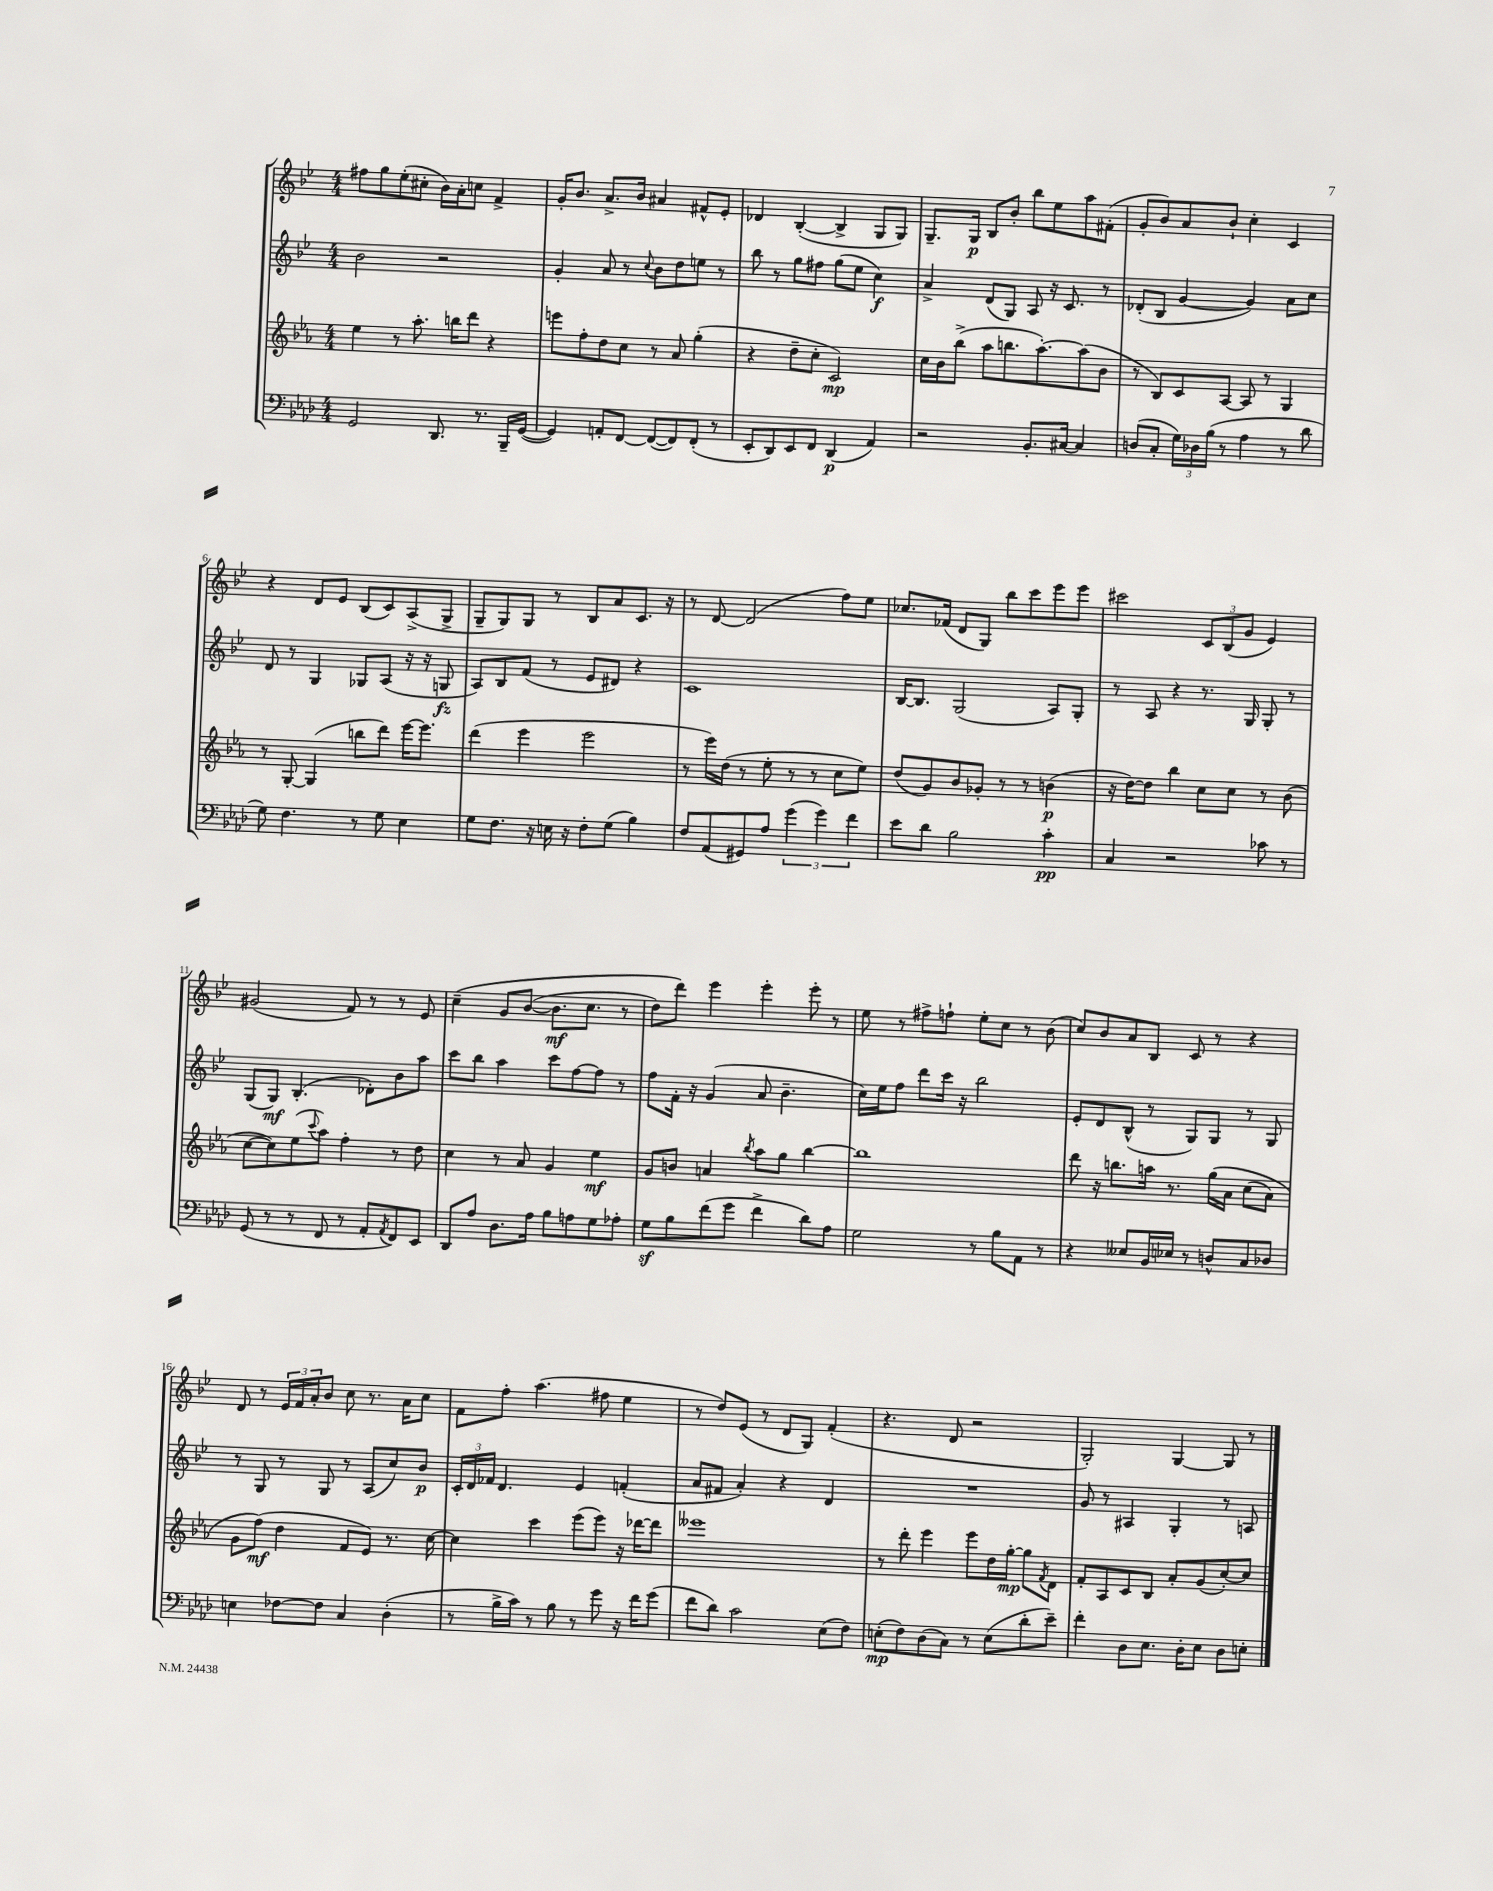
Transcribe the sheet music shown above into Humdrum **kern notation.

**kern	**dynam	**kern	**dynam	**kern	**dynam	**kern	**dynam
*part4	*part4	*part3	*part3	*part2	*part2	*part1	*part1
*staff4	*staff4	*staff3	*staff3	*staff2	*staff2	*staff1	*staff1
*clefF4	*	*clefG2	*	*clefG2	*	*clefG2	*
*k[b-e-a-d-]	*	*k[b-e-a-]	*	*k[b-e-]	*	*k[b-e-]	*
*M4/4	*	*M4/4	*	*M4/4	*	*M4/4	*
=1	=1	=1	=1	=1	=1	=1	=1
2GG/	.	4ee-\	.	2b-\	.	8ff#X\L	.
.	.	.	.	.	.	8gg\	.
.	.	8r	.	.	.	(8ee-'\	.
.	.	8.aa-'\	.	.	.	8cc#X'\J	.
8.DD-/	.	.	.	2r	.	16b-\LL)	.
.	.	16bbn\KL	.	.	.	16a'\J	.
.	.	8ddd\J	.	.	.	8ccn\J	.
8.r	.	.	.	.	.	.	.
.	.	4r	.	.	.	4f^/	.
16BBB-~/LL	.	.	.	.	.	.	.
([16GG/JJ	.	.	.	.	.	.	.
=2	=2	=2	=2	=2	=2	=2	=2
4GG/])	.	8eeen\L	.	4g'/	.	16g'/KL	.
.	.	.	.	.	.	8.b-/J	.
.	.	8ff'\	.	.	.	.	.
8AAn'/L	.	8dd\	.	8a/	.	8.a^/L	.
[8FF/J	.	8cc\J	.	8r	.	.	.
.	.	.	.	.	.	16b-/Jk	.
.	.	.	.	8qqcc/	.	.	.
(8FF/L_	.	8r	.	8b-\L	.	4a#X/	.
8FF/])	.	8a-/	.	8dd\	.	.	.
(8FF'/J	.	(4gg'\	.	8een\J	.	8f#X^^/L	.
8r	.	.	.	8r	.	8e-'/J	.
=3	=3	=3	=3	=3	=3	=3	=3
8EE-'/L	.	4r	.	8bb-\	.	4d-X/	.
8DD-/)	.	.	.	8r	.	.	.
8EE-/	.	8dd~\L	.	8gg\L	.	([4B-'/	.
8FF/J	.	8cc'\J	.	8ff#X\J	.	.	.
(4DD-/	p	2c/)	mp	(8gg\L	.	4B-^/]	.
.	.	.	.	8ee-\J	.	.	.
4AA-/)	.	.	.	4cc\)	f	8G/L	.
.	.	.	.	.	.	8G/J)	.
=4	=4	=4	=4	=4	=4	=4	=4
2r	.	16cc\LL	.	4a^/	.	8.G~/L	.
.	.	16b-\J	.	.	.	.	.
.	.	(8bb-^\J	.	.	.	.	.
.	.	.	.	.	.	16G/Jk	p
.	.	8aa-\L	.	(8d/L	.	8B-/L	.
.	.	8.bbn\	.	8G/J)	.	8b-'/J	.
8.BB-'/L	.	.	.	8A/	.	8bb-\L	.
.	.	[8.aa-'\)	.	.	.	.	.
.	.	.	.	16r	.	8ee-\	.
[16C#X/Jk	.	.	.	8.c/	.	.	.
4C#/]	.	(8aa-\]	.	.	.	8aa\	.
.	.	8b-\J	.	8r	.	(8f#X'\J	.
=5	=5	=5	=5	=5	=5	=5	=5
(8Dn/L	.	8r	.	(8d-X'/L	.	8g'/L	.
8C'/J	.	8B-/L)	.	8B-/J	.	8b-/)	.
24G\LL)	.	8c/	.	[4g/	.	8a/	.
24D-X\	.	.	.	.	.	.	.
(24B-\JJ	.	.	.	.	.	.	.
8r	.	[8A-/J	.	.	.	8b-`/J	.
4A-\	.	8A-/]	.	4g/])	.	4cc'\	.
.	.	8r	.	.	.	.	.
8r	.	4G/	.	8a\L	.	4c/	.
8d-\	.	.	.	8cc\J	.	.	.
!!LO:LB:g=z
=6	=6	=6	=6	=6	=6	=6	=6
8G\)	.	8r	.	8d/	.	4r	.
4.F\	.	[8G'/	.	8r	.	.	.
.	.	(4G/]	.	4G/	.	8d/L	.
.	.	.	.	.	.	8e-/J	.
8r	.	8bbn\L	.	8G-X/L	.	(8B-/L	.
8G\	.	8ddd\J)	.	(8A/J	.	8c/)	.
4E-\	.	[16eee-\KL	.	16r	.	(8A^/	.
.	.	8.eee-\J]	.	16r	.	.	.
.	.	.	.	8Gn/	fz	8G^/J	.
=7	=7	=7	=7	=7	=7	=7	=7
8G\L	.	(4ddd\	.	8A/L)	.	8G~/L	.
8.F\J	.	.	.	8B-/	.	8G/)	.
.	.	4eee-\	.	(8f/J	.	8G/J	.
16r	.	.	.	.	.	.	.
16En\	.	.	.	8r	.	8r	.
16r	.	.	.	.	.	.	.
8F'\L	.	2eee-\	.	8e-/L	.	8B-/L	.
(8G\J	.	.	.	8d#X/J)	.	8a/	.
4B-\)	.	.	.	4r	.	8.c/J	.
.	.	.	.	.	.	16r	.
=8	=8	=8	=8	=8	=8	=8	=8
8F/L	.	8r	.	1c	.	8r	.
(8AA-/	.	16eee-\LL)	.	.	.	[8d/	.
.	.	(16dd\JJ	.	.	.	.	.
8GG#X/)	.	8r	.	.	.	(2d/]	.
8A-/J	.	8ee-'\	.	.	.	.	.
(6g\	.	8r	.	.	.	.	.
.	.	8r	.	.	.	.	.
6g\)	.	.	.	.	.	.	.
.	.	8cc\L	.	.	.	8ff\L)	.
6f\	.	.	.	.	.	.	.
.	.	8ee-\J)	.	.	.	8ee-\J	.
=9	=9	=9	=9	=9	=9	=9	=9
8e-\L	.	(8dd/L	.	[16B-/KL	.	8.cc-X/L	.
.	.	.	.	8.B-/J]	.	.	.
8d-\J	.	8g/)	.	.	.	.	.
.	.	.	.	.	.	(16f-X/Jk	.
2B-\	.	8b-/	.	(2G/	.	8d/L	.
.	.	8g-X'/J	.	.	.	8G/J)	.
.	.	8r	.	.	.	8bb-\L	.
.	.	8r	.	.	.	8ccc\	.
4c'\	pp	(4bn\	p	8A/L)	.	8eee-\	.
.	.	.	.	8G'/J	.	8eee-\J	.
=10	=10	=10	=10	=10	=10	=10	=10
4C/	.	16r	.	8r	.	2ccc#X\	.
.	.	[16dd\KL)	.	.	.	.	.
.	.	8dd\J]	.	8A/	.	.	.
2r	.	4bb-\	.	4r	.	.	.
.	.	8cc\L	.	8.r	.	12c/L	.
.	.	.	.	.	.	(12B-/	.
.	.	8cc\J	.	.	.	.	.
.	.	.	.	.	.	12g/J	.
.	.	.	.	16G/	.	.	.
8c-X\	.	8r	.	8G'/	.	4e-/)	.
8r	.	(8b-\	.	8r	.	.	.
!!LO:LB:g=z
=11	=11	=11	=11	=11	=11	=11	=11
(8GG/	.	[8cc\L	.	(8G/L	.	(2g#X/	.
8r	.	8cc\])	.	8G/J)	mf	.	.
8r	.	(8ee-\	.	(4.B-'/	.	.	.
.	.	8qqccc/	.	.	.	.	.
8FF/	.	8aa-\J)	.	.	.	.	.
8r	.	4ff'\	.	.	.	8f/)	.
8AA-'/L	.	.	.	8d-X'\L)	.	8r	.
8qAA-/	.	.	.	.	.	.	.
8FF/)	.	8r	.	8b-\	.	8r	.
8EE-/J	.	8dd\	.	8aa\J	.	8e-/	.
=12	=12	=12	=12	=12	=12	=12	=12
8DD-/L	.	4cc\	.	8ccc\L	.	(4cc~\	.
8A-/J	.	.	.	8bb-\J	.	.	.
8.D-\L	.	8r	.	4aa\	.	8g/L	.
.	.	8a-/	.	.	.	([8b-/J	.
16A-\Jk	.	.	.	.	.	.	.
8B-\L	.	4g/	.	8ccc\L	.	8.b-\L]	mf
8An\	.	.	.	[8ff\	.	.	.
.	.	.	.	.	.	8.cc\J	.
8G\	.	4ee-\	mf	8ff\J]	.	.	.
8A-X'\J	.	.	.	8r	.	8r	.
=13	=13	=13	=13	=13	=13	=13	=13
8Gz\L	.	8g/L	.	8ff\L	.	8dd\L)	.
8B-\	.	8bn/J	.	16f'\Jk	.	8ddd\J)	.
.	.	.	.	16r	.	.	.
(8f\	.	4an/	.	(4g/	.	4eee-\	.
8g\J	.	.	.	.	.	.	.
.	.	8qbb-/	.	.	.	.	.
4f^\	.	8aa-\L	.	8a/	.	4eee-'\	.
.	.	8gg\J	.	4.b-~\	.	.	.
8d-\L)	.	[4bb-\	.	.	.	8eee-'\	.
8A-\J	.	.	.	.	.	8r	.
=14	=14	=14	=14	=14	=14	=14	=14
2G\	.	1bb-]	.	16cc\LL)	.	8ee-\	.
.	.	.	.	16ee-\J	.	.	.
.	.	.	.	8ff\J	.	8r	.
.	.	.	.	8ddd\L	.	8ff#X^\L	.
.	.	.	.	16ccc\Jk	.	8ffn`\J	.
.	.	.	.	16r	.	.	.
8r	.	.	.	2bb-\	.	8ee-'\L	.
8B-\L	.	.	.	.	.	8cc\J	.
8AA-\J	.	.	.	.	.	8r	.
8r	.	.	.	.	.	(8b-\	.
=15	=15	=15	=15	=15	=15	=15	=15
4r	.	8ddd\	.	8e-'/L	.	8cc/L)	.
.	.	16r	.	8d/	.	8b-/	.
.	.	8.bbn\L	.	.	.	.	.
8E--X/L	.	.	.	(8B-^^/J	.	8a/	.
16BB-/L	.	16aan\Jk	.	8r	.	8B-/J	.
16E-X/JJ	.	8.r	.	.	.	.	.
8r	.	.	.	8G/L)	.	8c/	.
8Dn^^/L	.	(16gg\LL	.	8G/J	.	8r	.
.	.	16a-\JJ	.	.	.	.	.
8C/	.	(8cc\L	.	8r	.	4r	.
8D-X/J	.	8a-\J)	.	8G/	.	.	.
!!LO:LB:g=z
=16	=16	=16	=16	=16	=16	=16	=16
4En\	.	8g\L	.	8r	.	8d/	.
.	.	(8ff\J)	mf	8G/	.	8r	.
[8F-X\L	.	4dd\	.	8r	.	24e-/LL	.
.	.	.	.	.	.	24f/	.
.	.	.	.	.	.	24a'/J	.
8F-\J]	.	.	.	8G/	.	8b-/J	.
4C/	.	8f/L	.	8r	.	8cc\	.
.	.	8e-/J)	.	(8A/L	.	8.r	.
(4D-'\	.	8.r	.	8cc/)	.	.	.
.	.	.	.	.	.	16a\KL	.
.	.	.	.	8b-/J	p	8cc\J	.
.	.	[16cc\	.	.	.	.	.
=17	=17	=17	=17	=17	=17	=17	=17
8r	.	4cc\]	.	24c'/LL	.	8f\L	.
.	.	.	.	24d/	.	.	.
.	.	.	.	24f-X/JJ	.	.	.
16B-^\LL	.	.	.	4.d/	.	8ff'\J	.
16c\JJ)	.	.	.	.	.	.	.
8r	.	4ccc\	.	.	.	(4.aa\	.
8B-\	.	.	.	.	.	.	.
8r	.	(8eee-\L	.	4e-/	.	.	.
8g\	.	8eee-\J)	.	.	.	8ff#X\	.
16r	.	16r	.	(4fn'/	.	4ee-\	.
16f\KL	.	[16ddd-X\KL	.	.	.	.	.
(8g\J	.	8ddd-\J]	.	.	.	.	.
=18	=18	=18	=18	=18	=18	=18	=18
8f\L	.	1eee--X	.	8a/L	.	8r	.
8d-\J)	.	.	.	8f#X/J	.	8dd/L)	.
2c\	.	.	.	4a'/)	.	(8e-/J	.
.	.	.	.	.	.	8r	.
.	.	.	.	4r	.	8d/L	.
.	.	.	.	.	.	8G/J)	.
(8E-\L	.	.	.	4d/	.	(4f'/	.
8F\J)	.	.	.	.	.	.	.
=19	=19	=19	=19	=19	=19	=19	=19
(8En'\L	mp	8r	.	1r	.	4.r	.
8F\)	.	8ddd'\	.	.	.	.	.
(8D-\	.	4eee-\	.	.	.	.	.
8C\J)	.	.	.	.	.	8d/	.
8r	.	8eee-\L	.	.	.	2r	.
(8E\L	.	16dd\L	.	.	.	.	.
.	.	[16gg'\JJ	mp	.	.	.	.
8d-'\	.	8gg\L]	.	.	.	.	.
.	.	8qf/	.	.	.	.	.
8e-~\J)	.	8d\J	.	.	.	.	.
=20	=20	=20	=20	=20	=20	=20	=20
4f'\	.	8f'/L	.	8g/	.	2G'/)	.
.	.	8A-/	.	8r	.	.	.
8D-\L	.	8c/	.	4A#X/	.	.	.
8.E-\J	.	8B-/J	.	.	.	.	.
.	.	8a-'/L	.	4G'/	.	[4G/	.
16D-'\KL	.	.	.	.	.	.	.
8E-\J	.	(8g/	.	.	.	.	.
8D-\L	.	[8cc'/)	.	8r	.	8G/]	.
8En'\J	.	8cc/J]	.	8An/	.	8r	.
==	==	==	==	==	==	==	==
*-	*-	*-	*-	*-	*-	*-	*-
